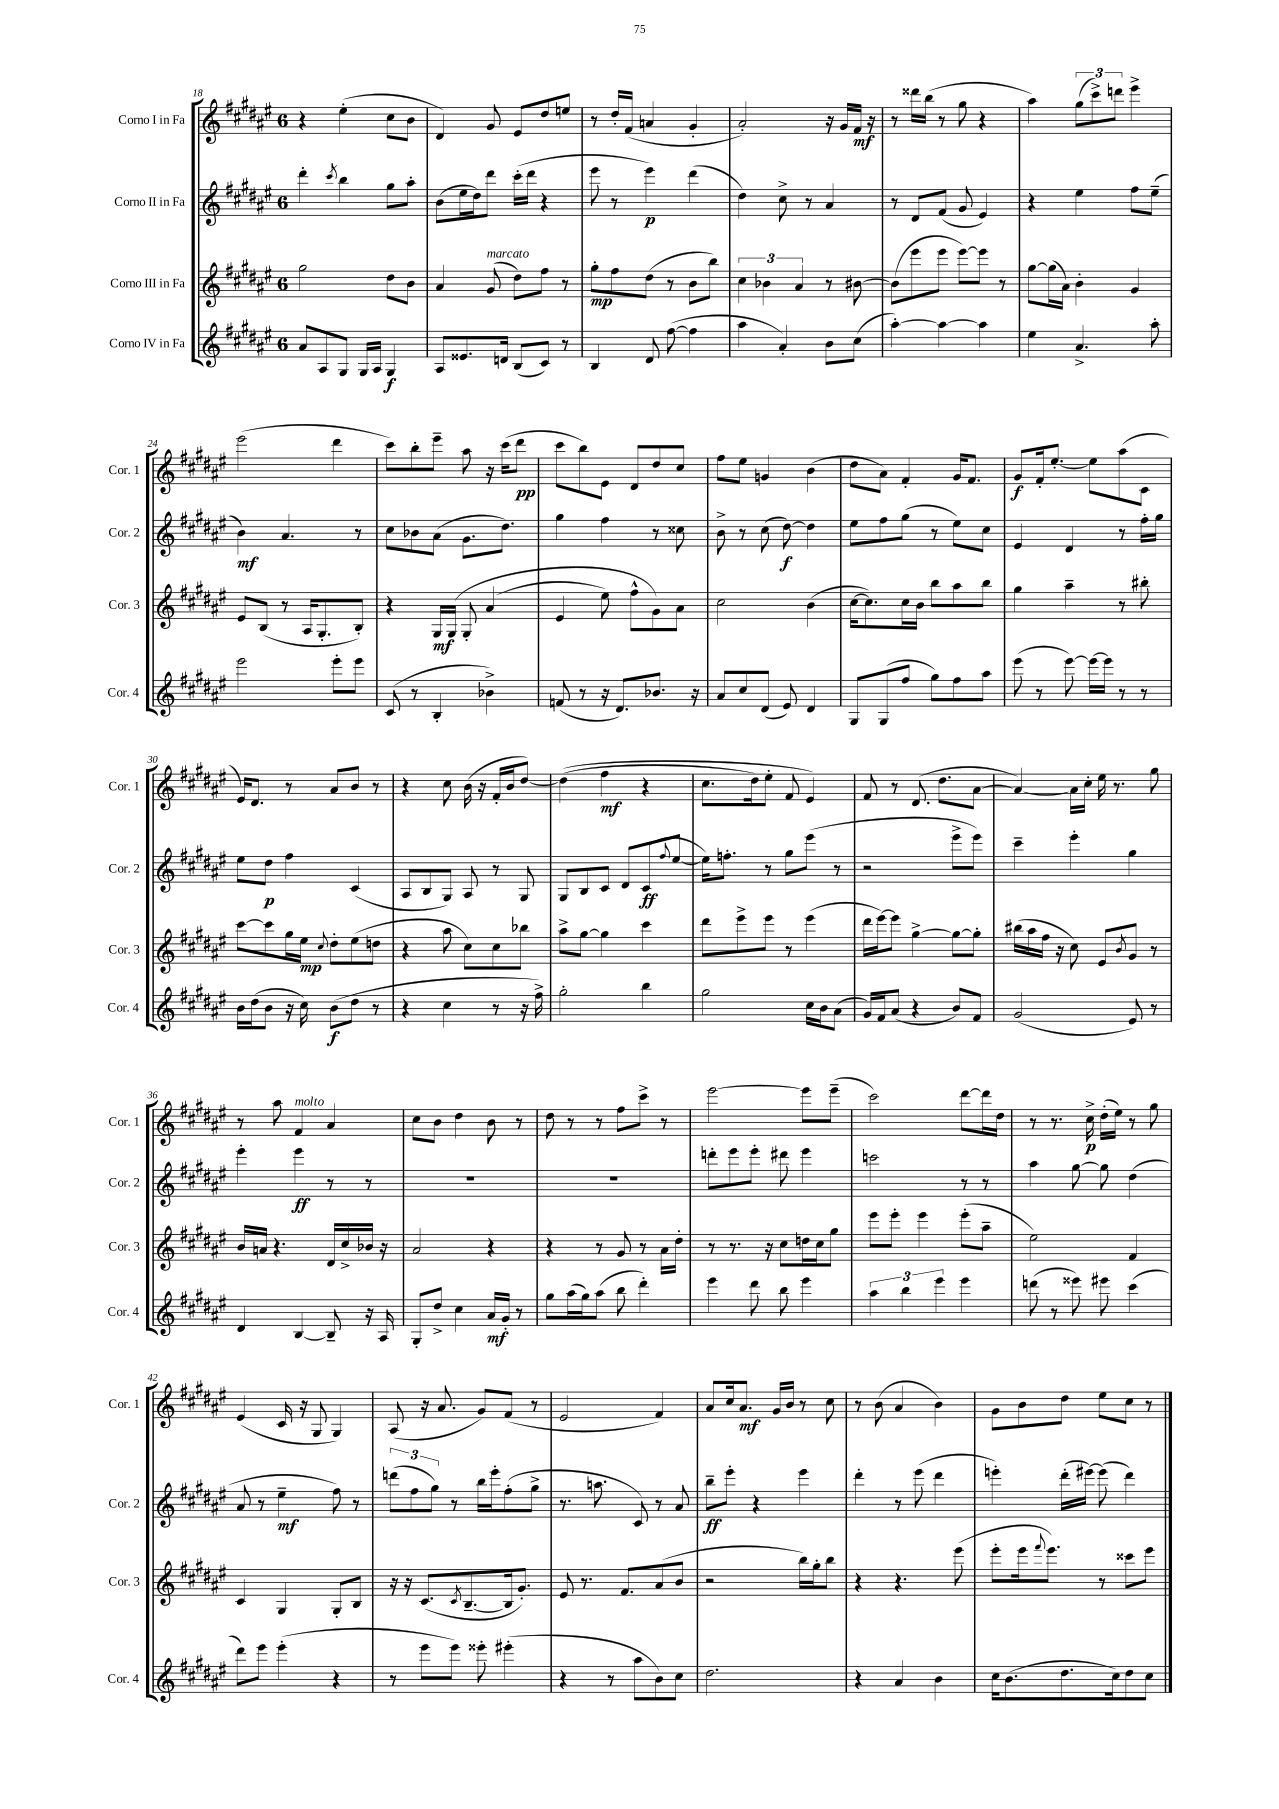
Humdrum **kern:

**kern	**kern	**kern	**kern
*staff4	*staff3	*staff2	*staff1
*clefG2	*clefG2	*clefG2	*clefG2
*k[f#c#g#d#a#e#]	*k[f#c#g#d#a#e#]	*k[f#c#g#d#a#e#]	*k[f#c#g#d#a#e#]
*M6/8	*M6/8	*M6/8	*M6/8
8a#	2gg#	4ddd#'	4r
8A#	.	.	.
.	.	8qccc#	.
8G#	.	4bb	(4ee#'
16G#	.	.	.
16A#	.	.	.
4G#	8dd#	8gg#	8cc#
.	8b	8aa#'	8b
=	=	=	=
8A#	4a#	(8b	4d#)
8.e##	.	16ee#	.
.	.	16dd#)	.
.	(8g#	8ddd#	8g#
16d	.	.	.
(8B	8dd#)	(16ccc#'	8e#
.	.	16ddd#	.
8c#)	8ff#	4r	8dd#
8r	8r	.	8ee
=	=	=	=
4B	8gg#'	8eee#	8r
.	8ff#	8r	16dd#'
.	.	.	(16f#
8d#	(8dd#	4eee#)	4a
([8ff#	8r	.	.
4ff#]	8b	(4ddd#	4g#'
.	8bb)	.	.
=	=	=	=
4aa#	6cc#	4dd#)	2a#')
.	6b-	.	.
4a#')	.	8cc#^	.
.	6a#	.	.
.	.	8r	.
8b	8r	4a#	16r
.	.	.	16g#
(8cc#	[8b#	.	16f#
.	.	.	16r
=	=	=	=
[4aa#')	(8b#]	8r	8r
.	8eee#	8d#	16ddd##
.	.	.	(16bb
4aa#_	8eee#	(8f#	8r
.	[8eee#)	8g#	8gg#
4aa#]	8eee#]	4e#)	4r
.	8r	.	.
=	=	=	=
4ee#	[8gg#	4r	4aa#)
.	(16gg#]	.	.
.	16a#)	.	.
4.a#^	4b'	4ee#	(12gg#
.	.	.	12ccc#^)
.	.	.	12ddd
.	4g#	8ff#	4eee#^
8aa#'	.	(8ee#~	.
=	=	=	=
2eee#	8e#	4b)	(2eee#
.	(8B	.	.
.	8r	4.a#	.
.	16A#	.	.
.	8.G#'	.	.
8eee#'	.	.	4ddd#
8eee#	8B')	8r	.
=	=	=	=
(8c#	4r	8cc#	8ccc#)
8r	.	8b-	8bb'
4B'	16G#	(8a#	8eee#~
.	&(16G#	.	.
.	8G#'	8.g#	8aa#
4b-^)	(4a#	.	16r
.	.	8.dd#)	(16ccc#
.	.	.	8ddd#
=	=	=	=
(8f	4e#	4gg#	8ccc#
8r	.	.	8bb)
16r	8ee#)	4ff#	8e#
8.d#)	.	.	.
.	8ff#^^	.	8d#
8.b-	8g#&)	8r	8dd#
.	8a#	8cc##	8cc#
16r	.	.	.
=	=	=	=
8a#	2cc#	8b^	8ff#
8cc#	.	8r	8ee#
(8d#	.	(8cc#	4g
8e#)	.	[8dd#)	.
4d#	(4b	4dd#]	(4b
=	=	=	=
8G#	[16cc#	8ee#	8dd#
.	8.cc#])	.	.
(8G#	.	8ff#	8a#)
8ff#	16cc#	(8gg#	4f#'
.	16b	.	.
8gg#)	8bb	8r	.
8ff#	8aa#	8ee#)	16g#
.	.	.	8.f#
8aa#	8bb	8cc#	.
=	=	=	=
(8eee#	4gg#	4e#	8g#
8r	.	.	16f#'
.	.	.	[8.ee#'
[8eee#)	4aa#~	4d#	.
16eee#_	.	.	8ee#]
16eee#]	.	.	.
8r	8r	8r	(8aa#
8r	8bb#'	16ff#'	8c#
.	.	16gg#	.
=	=	=	=
16b	[8ccc#	8ee#	16e#)
(16dd#	.	.	8.d#
8b	8ccc#]	8dd#	.
16r	16gg#	4ff#	8r
16cc#)	16ee#	.	.
.	8qqcc#	.	.
(8b	8dd#'	.	8a#
8dd#	(8ee#	(4c#	8b
8r	8dd	.	8r
=	=	=	=
4r	4r	8A#	4r
.	.	8B	.
4cc#	8aa#	8G#)	8cc#
.	8cc#)	8A#	(16b
.	.	.	16r
8r	8cc#	8r	16f#'
.	.	.	16b
16r	8bb-	8G#	[8dd#)
16ff#^)	.	.	.
=	=	=	=
2gg#'	8aa#^	8G#	&((4dd#]
.	[8gg#	8B	.
.	4gg#]	8c#	4ff#
.	.	8d#	.
4bb	4ccc#	(8c#	4r
.	.	8qqff#	.
.	.	[8ee#	.
=	=	=	=
2gg#	8ddd#	16ee#])	8.cc#
.	.	8.ff'	.
.	8eee#^	.	.
.	.	.	16dd#)
.	8eee#	8r	8ee#'
.	8r	8gg#	8f#
16cc#	(4eee#	(8eee#	4e#&)
16b	.	.	.
(8a#	.	8r	.
=	=	=	=
16g#)	16ddd#	2r	8f#
16f#	[16eee#)	.	.
(8a#	8eee#]	.	8r
4r	[4gg#^	.	(8.d#
.	.	.	8.dd#
8b)	8gg#_	8eee#^	.
8f#	8gg#']	8eee#)	[8a#
=	=	=	=
(2g#	(16bb#	4ccc#~	4a#_)
.	16aa#	.	.
.	16ff#	.	.
.	16r	.	.
.	8cc#)	4eee#'	16a#]
.	.	.	16cc#'
.	8e#	.	16ee#
.	.	.	8.r
.	8qb	.	.
8e#)	8g#	4gg#	.
8r	8r	.	8gg#
=	=	=	=
4d#	16b	4eee#'	8r
.	16a	.	.
.	4.r	.	8aa#
[4B	.	4eee#	4f#
8B~]	16d#	8r	4a#
.	16cc#^	.	.
16r	16b-	8r	.
16A#	16r	.	.
=	=	=	=
8G#'	2a#	2.r	8cc#
8dd#^	.	.	8b
4cc#	.	.	4dd#
16a#	4r	.	8b
16g#'	.	.	.
8r	.	.	8r
=	=	=	=
8gg#	4r	2.r	8dd#
(16aa#	.	.	8r
16gg#)	.	.	.
(8aa#	8r	.	8r
8bb	8g#	.	8ff#
4ddd#')	8r	.	8ccc#^
.	16a#	.	8r
.	16dd#'	.	.
=	=	=	=
4eee#	8r	8ddd'	[2eee#
.	8.r	8eee#	.
8ddd#	.	8eee#'	.
.	16r	.	.
8bb	8cc#	8ddd#	.
4eee#	16dd	4eee#	8eee#]
.	16cc#	.	.
.	8gg#	.	(8eee#~
=	=	=	=
6aa#	8eee#	2ccc	2ccc#)
.	8eee#'	.	.
6bb	.	.	.
.	4eee#	.	.
6eee#	.	.	.
4eee#	(8eee#'	8r	[8ddd#
.	8aa#~	8r	16ddd#]
.	.	.	16dd#
=	=	=	=
(8ddd	2ee#)	4aa#	8r
8r	.	.	8.r
8eee##)	.	[8gg#	.
.	.	.	16cc#^
8eee#	.	8gg#]	(16dd#'
.	.	.	16ee#)
(4ccc#	4f#	(4dd#	8r
.	.	.	8gg#
=	=	=	=
8ddd#)	4c#	8a#	(4e#
8eee#	.	8r	.
(4eee#'	4G#	4ee#~	16c#
.	.	.	16r
.	.	.	8G#
4r	8G#'	8ff#)	4G#)
.	8B	8r	.
=	=	=	=
8r	16r	(12ddd	(8A#
.	16r	.	.
.	.	12ff#	.
8eee#	(8.c#	.	16r
.	.	12gg#)	.
.	.	.	8.a#
8eee#)	.	8r	.
.	8qc#	.	.
.	[8.B~	.	.
8eee##'	.	16bb	8g#)
.	.	16eee#'	.
(4eee#'	16B]	(8ff#'	(8f#
.	8.g#')	.	.
.	.	8gg#^	8r
=	=	=	=
4r	8e#	8.r	2e#
.	8.r	.	.
.	.	8.aa	.
8r	.	.	.
.	8.f#	.	.
8aa#	.	8c#)	.
8b)	(8a#	8r	4f#)
8cc#	8b	8a#	.
=	=	=	=
2.dd#	2r	8bb~	8a#
.	.	8eee#'	16cc#
.	.	.	8.a#
.	.	4r	.
.	.	.	16g#
.	.	.	16b
.	16bb)	4eee#	8r
.	16gg#'	.	.
.	8bb	.	8cc#
=	=	=	=
4r	4r	4ddd#'	8r
.	.	.	(8b
4a#	4.r	8r	4a#
.	.	(8eee#	.
4b	.	4ddd#	4b)
.	(8eee#	.	.
=	=	=	=
16cc#	8eee#'	4eee')	8g#
(8.b	.	.	.
.	16eee#	.	8b
.	8qqfff#	.	.
.	8.eee#)	.	.
8.dd#	.	(16ddd#'	8dd#
.	.	[16eee#)	.
.	8r	(8eee#]	8ee#
16cc#)	.	.	.
8dd#	8ccc##	4ddd#)	8cc#
8cc#	8eee#	.	8r
==	==	==	==
*-	*-	*-	*-
